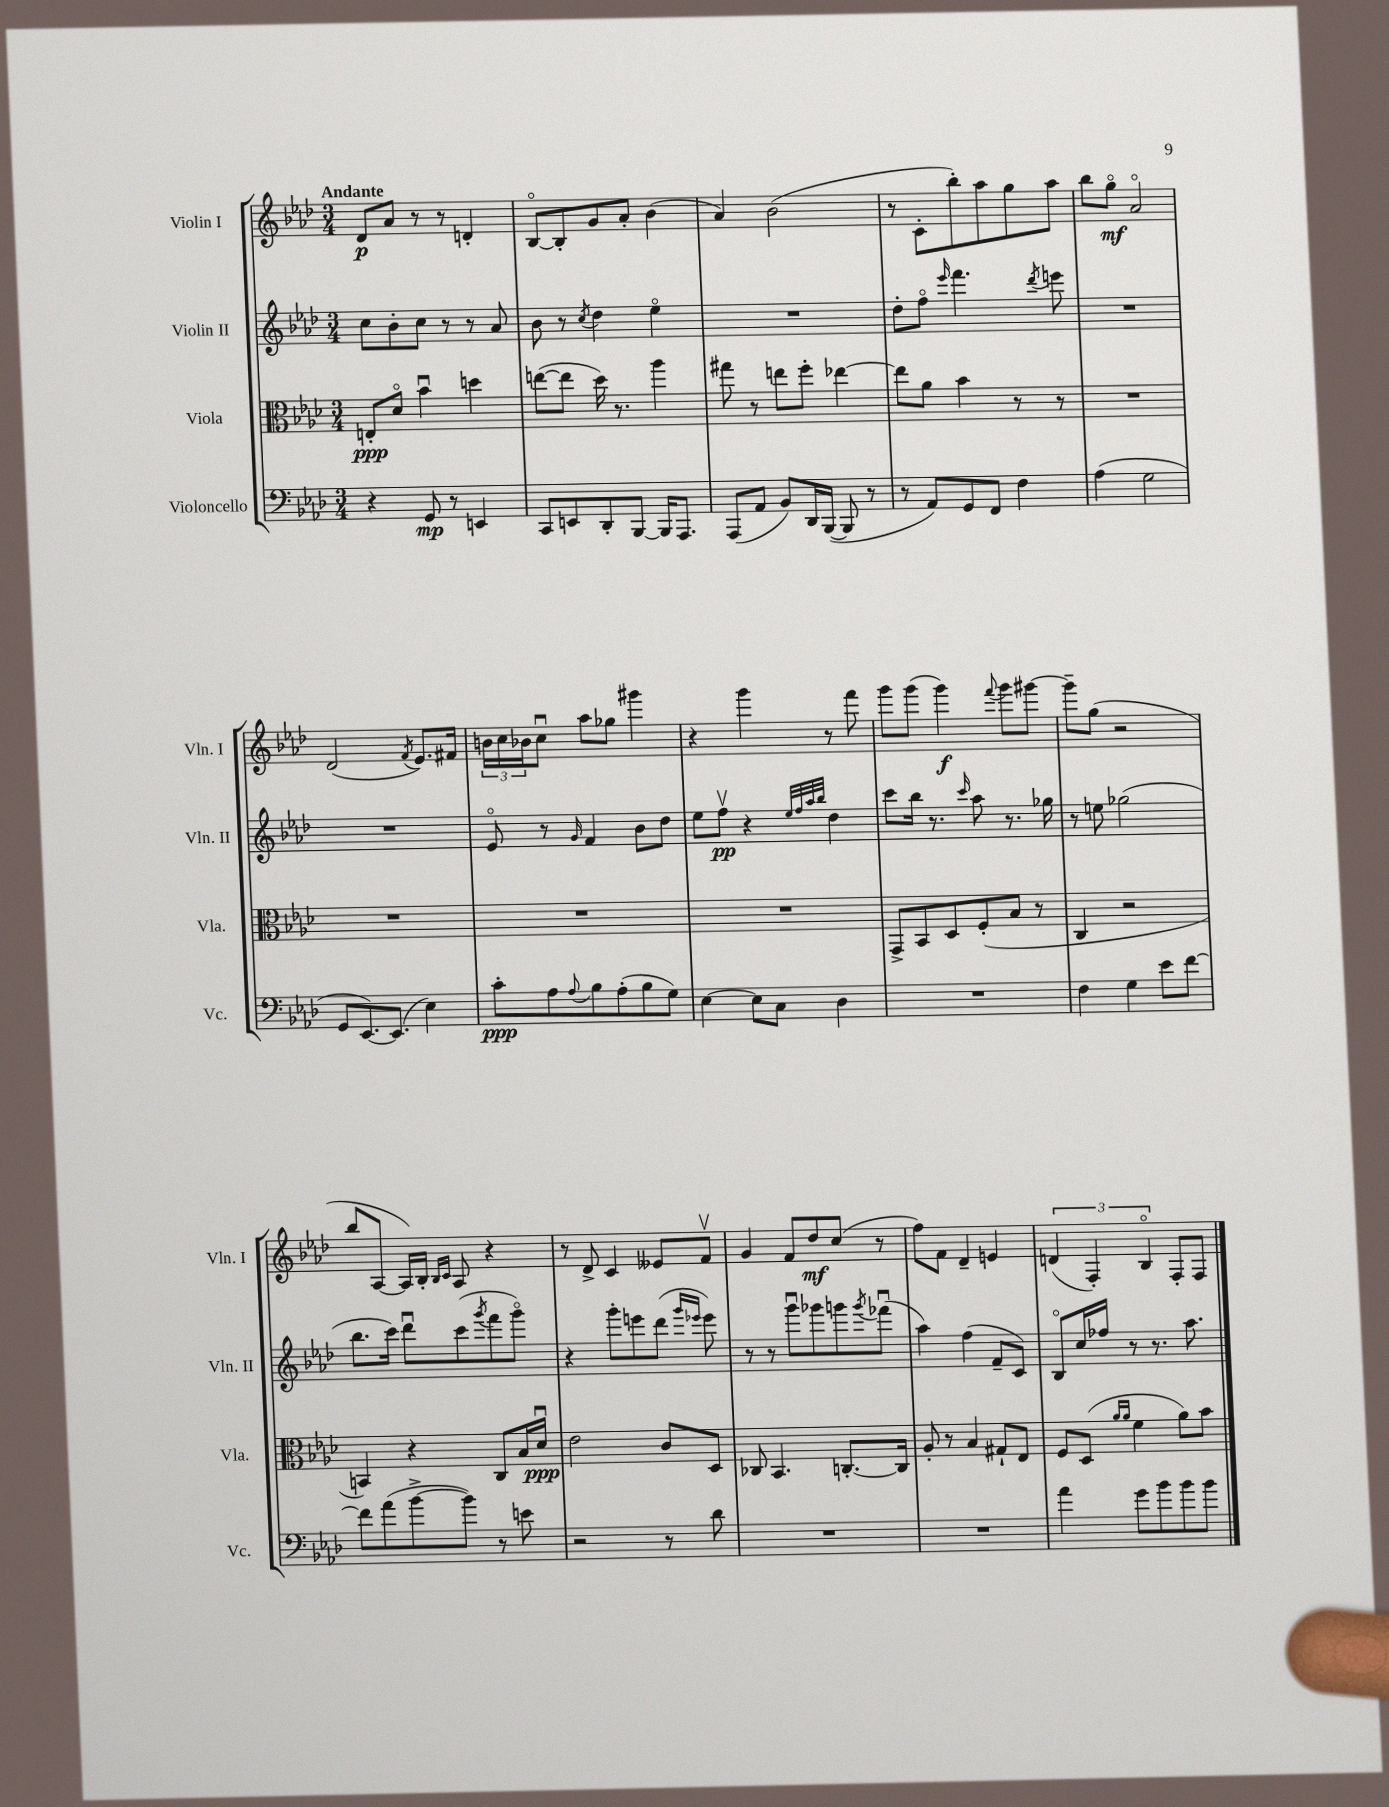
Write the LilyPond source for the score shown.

<<
\new StaffGroup <<
\new Staff = "s0" \with { instrumentName = "Violin I" shortInstrumentName = "Vln. I" } {
    \clef treble \key aes \major \numericTimeSignature \time 3/4 \tempo "Andante"
    des'8\p aes'8 r8 r8 d'4-. |
    bes8~\flageolet bes8-. g'8 aes'8-. bes'4( |
    aes'4) bes'2( |
    r8 c'8-. bes''8-.) aes''8 g''8 aes''8 |
    bes''8 g''8\flageolet\mf aes'2\flageolet |
    des'2( \acciaccatura { f'8 } ees'8.) fis'16 |
    \tuplet 3/2 { b'16 c''16 bes'16 } c''8\downbow aes''8 ges''8 gis'''4 |
    r4 g'''4 r8 f'''8 |
    g'''8 g'''8( g'''4\f) \appoggiatura { f'''8 } g'''8 gis'''8~ |
    gis'''8-- g''8( r2 |
    bes''8 aes8~ aes16) bes16-. \grace { bes16 c'16 } aes8 r4 |
    r8 des'8-> c'4 eeses'8 f'8\upbow |
    g'4 f'8 des''8\mf c''8( r8 |
    f''8) f'8 des'4-- e'4 |
    \tuplet 3/2 { d'4( f4-.) bes4\flageolet } f8-. f8 \bar "|." |
}
\new Staff = "s1" \with { instrumentName = "Violin II" shortInstrumentName = "Vln. II" } {
    \clef treble \key aes \major \numericTimeSignature \time 3/4
    c''8 bes'8-. c''8 r8 r8 aes'8 |
    bes'8 r8 \acciaccatura { c''8 } des''4 ees''4\flageolet |
    R2. |
    des''8-. f''8\flageolet \grace { ees'''16 } f'''4. \acciaccatura { des'''8 } e'''8 |
    R2. |
    R2. |
    ees'8\flageolet r8 \grace { g'16 } f'4 bes'8 des''8 |
    ees''8 f''8\upbow\pp r4 \grace { ees''32 f''32 aes''32 bes''32 } des''4 |
    c'''8 bes''16 r8. \grace { c'''16 } aes''8 r8. ges''16 |
    r8 e''8 ges''2( |
    bes''8. c'''16) des'''8\downbow c'''8( \acciaccatura { g'''8 } f'''8 g'''8\flageolet) |
    r4 g'''8-. e'''8 des'''8( \grace { g'''16 ees'''16 } ees'''8) |
    r8 r8 g'''8\downbow ges'''8 g'''8 \acciaccatura { g'''8 } fes'''8\downbow( |
    aes''4) f''4( f'8-- c'8) |
    bes8\flageolet c''16 fes''16 r8 r8. aes''8. \bar "|." |
}
\new Staff = "s2" \with { instrumentName = "Viola" shortInstrumentName = "Vla." } {
    \clef alto \key aes \major \numericTimeSignature \time 3/4
    e8-.\ppp des'8\flageolet bes'4\downbow d''4 |
    e''8~( e''8 des''16) r8. aes''4 |
    gis''8 r8 e''8 f''8-. ees''4~ |
    ees''8 aes'8 bes'4 r8 r8 |
    R2. |
    R2. |
    R2. |
    R2. |
    g,8-> bes,8 des8 f8-.( bes8 r8 |
    c4 r2 |
    b,4) r4 c8 bes16 des'16\downbow\ppp |
    ees'2 c'8 des8 |
    ces8 bes,4. c8.~-. c16 |
    aes8-. r8 bes4 gis8-! ees8 |
    f8 des8( \grace { aes'16 aes'16 } f'4 aes'8) bes'8 \bar "|." |
}
\new Staff = "s3" \with { instrumentName = "Violoncello" shortInstrumentName = "Vc." } {
    \clef bass \key aes \major \numericTimeSignature \time 3/4
    r4 g,8\mp r8 e,4 |
    c,8 e,8 des,8-. bes,,8~ bes,,16 aes,,8. |
    aes,,8( aes,8 bes,8) des,16 bes,,16~( bes,,8 r8 |
    r8 aes,8) g,8 f,8 f4 |
    aes4( g2 |
    g,8 ees,8.~) ees,8.( ees4) |
    c'8-.\ppp aes8 \appoggiatura { aes8 } bes8 aes8-.( bes8 g8) |
    ees4~ ees8 c8 des4 |
    R2. |
    f4 g4 ees'8 f'8~ |
    f'8 aes'8( bes'8~-> bes'8) r8 e'8 |
    r2 r8 des'8 |
    R2. |
    R2. |
    aes'4 g'8 bes'8 bes'8 bes'8 \bar "|." |
}
>>
>>
\layout { \context { \Score \remove "Bar_number_engraver" } }
